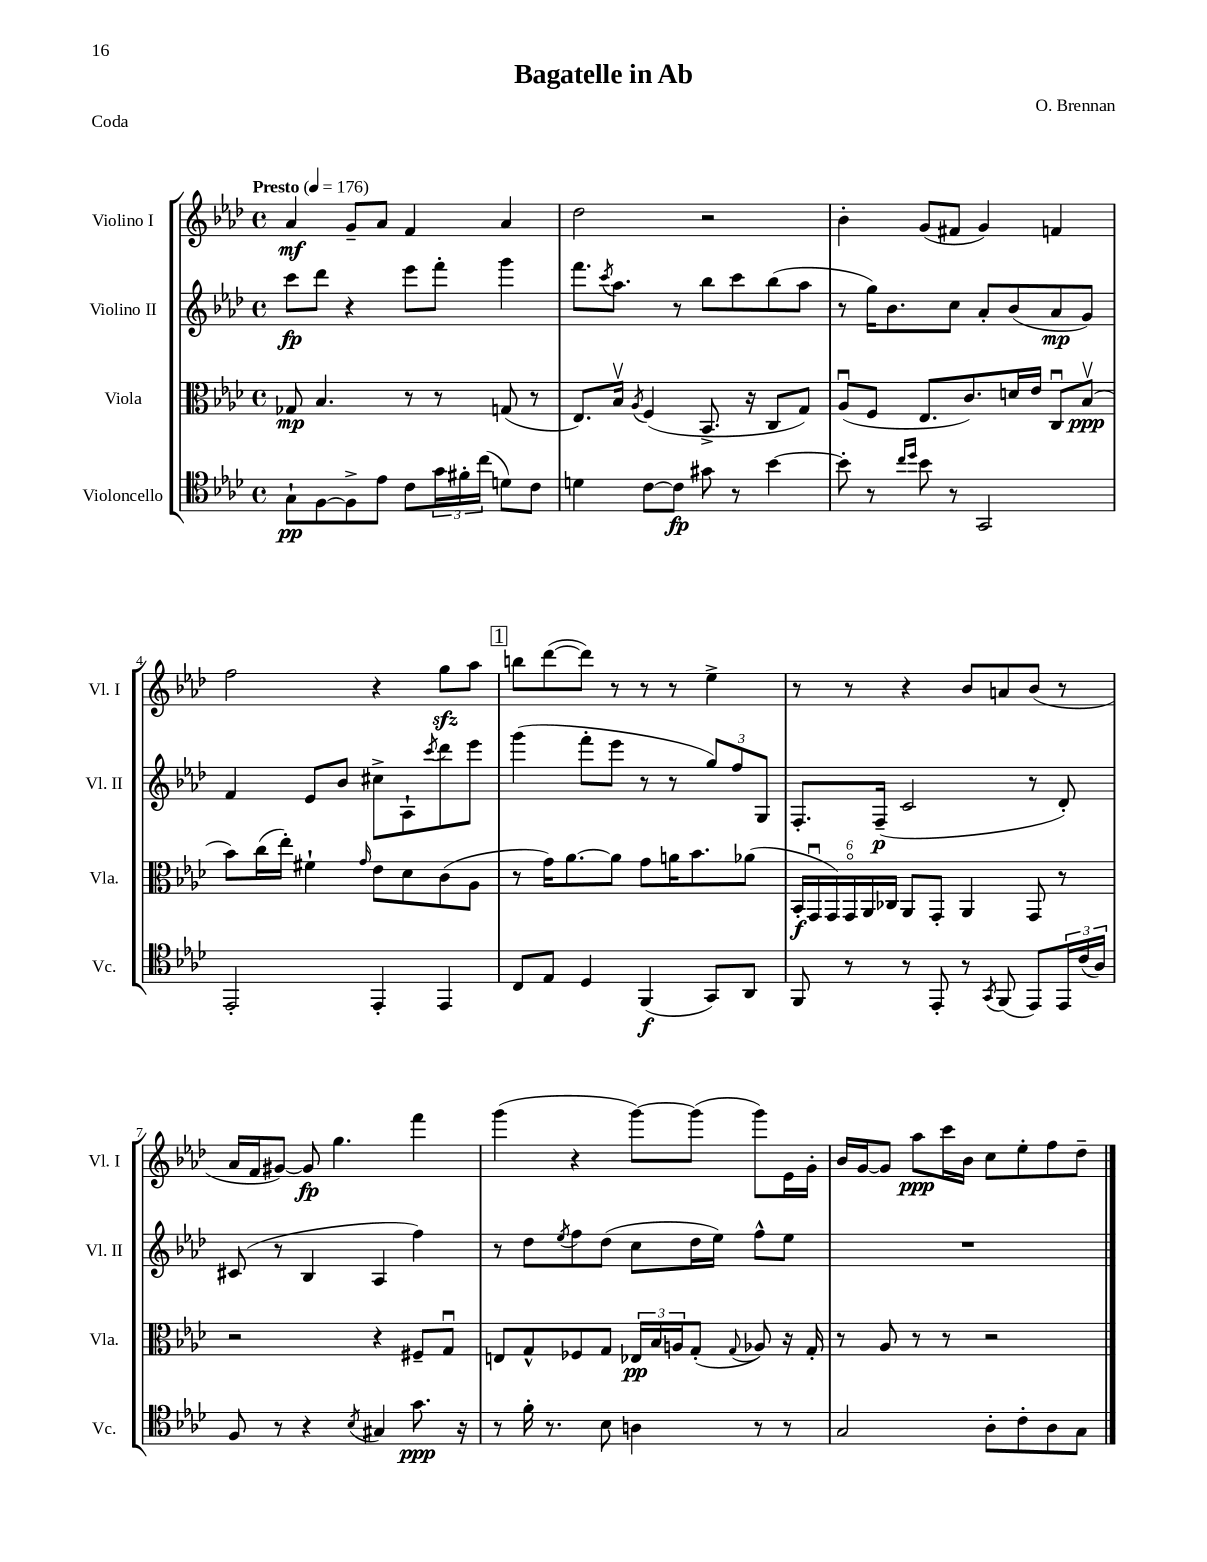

**kern	**dynam	**kern	**dynam	**kern	**dynam	**kern	**dynam
*part4	*part4	*part3	*part3	*part2	*part2	*part1	*part1
*staff4	*staff4	*staff3	*staff3	*staff2	*staff2	*staff1	*staff1
*I"Violoncello	*	*I"Viola	*	*I"Violino II	*	*I"Violino I	*
*I'Vc.	*	*I'Vla.	*	*I'Vl. II	*	*I'Vl. I	*
*clefC4	*	*clefC3	*	*clefG2	*	*clefG2	*
*k[b-e-a-d-]	*	*k[b-e-a-d-]	*	*k[b-e-a-d-]	*	*k[b-e-a-d-]	*
*M4/4	*	*M4/4	*	*M4/4	*	*M4/4	*
*met(c)	*	*met(c)	*	*met(c)	*	*met(c)	*
*MM176	*	*MM176	*	*MM176	*	*MM176	*
=1	=1	=1	=1	=1	=1	=1	=1
!	!	!	!	!	!	!LO:TX:a:B:t=Presto	!
8G`\L	pp	8G-X/	mp	8ccc\L	fp	4a-/	mf
[8F\	.	4.B-/	.	8ddd-\J	.	.	.
8F^\]	.	.	.	4r	.	8g~/L	.
8e-\J	.	.	.	.	.	8a-/J	.
8c\L	.	8r	.	8eee-\L	.	4f/	.
24g\L	.	8r	.	8fff'\J	.	.	.
24f#X'\	.	.	.	.	.	.	.
(24cc\JJ	.	.	.	.	.	.	.
8dn\L)	.	(8Gn/	.	4ggg\	.	4a-/	.
8c\J	.	8r	.	.	.	.	.
=2	=2	=2	=2	=2	=2	=2	=2
4dn\	.	8.E-/L)	.	8.fff\L	.	2dd-\	.
.	.	.	.	8qccc/	.	.	.
.	.	16B-v/Jk	.	8.aa-\J	.	.	.
.	.	8qA-/	.	.	.	.	.
[8c\L	.	(4F/	.	.	.	.	.
8c\J]	fp	.	.	8r	.	.	.
8g#X\	.	8.BB-^/	.	8bb-\L	.	2r	.
8r	.	.	.	8ccc\	.	.	.
.	.	16r	.	.	.	.	.
[4b-\	.	8C/L	.	(8bb-\	.	.	.
.	.	8G/J)	.	8aa-\J	.	.	.
=3	=3	=3	=3	=3	=3	=3	=3
8b-'\]	.	(8A-u/L	.	8r	.	4b-'\	.
8r	.	8F/J	.	16gg\KL)	.	.	.
.	.	.	.	8.b-\	.	.	.
16qqcc/LL	.	.	.	.	.	.	.
16qqdd-/JJ	.	.	.	.	.	.	.
8b-\	.	8.E-/L	.	.	.	(8g/L	.
8r	.	.	.	8cc\J	.	8f#X/J	.
.	.	8.c/)	.	.	.	.	.
2GG/	.	.	.	8a-'/L	.	4g/)	.
.	.	16dn/L	.	(8b-/	.	.	.
.	.	16e-/JJ	.	.	.	.	.
.	.	8Cu/L	.	8a-/	mp	4fn/	.
.	.	(8B-v/J	ppp	8g/J)	.	.	.
!!LO:LB:g=z
=4	=4	=4	=4	=4	=4	=4	=4
2EE-'/	.	8b-\L)	.	4f/	.	2ff\	.
.	.	(16cc\L	.	.	.	.	.
.	.	16ee-'\JJ)	.	.	.	.	.
.	.	4f#X`\	.	8e-/L	.	.	.
.	.	.	.	8b-/J	.	.	.
.	.	16qqg/	.	.	.	.	.
4EE-'/	.	8e-\L	.	8cc#X^\L	.	4r	.
.	.	8d-\	.	8A-`\	.	.	.
.	.	.	.	8qccc/	.	.	.
4EE-/	.	(8c\	.	8ddd-\	.	8ggzz\L	.
.	.	8A-\J	.	8eee-\J	.	8aa-\J	.
!!LO:REH:place=s1:t=1
=5	=5	=5	=5	=5	=5	=5	=5
8C/L	.	8r	.	(4ggg\	.	8bbn\L	.
8E-/J	.	16g\KL)	.	.	.	([8ddd-\	.
.	.	[8.a-\	.	.	.	.	.
4D-/	.	.	.	8fff'\L	.	8ddd-\J])	.
.	.	8a-\J]	.	8eee-\J	.	8r	.
(4FF/	f	8g\L	.	8r	.	8r	.
.	.	16an\K	.	8r	.	8r	.
.	.	8.b-\	.	.	.	.	.
8GG/L)	.	.	.	12gg/L)	.	4ee-^\	.
.	.	.	.	12ff/	.	.	.
8AA-/J	.	(8a-X\J	.	.	.	.	.
.	.	.	.	12G/J	.	.	.
=6	=6	=6	=6	=6	=6	=6	=6
8FF/	.	24BB-'/LL	f	8.F'/L	.	8r	.
.	.	24GGu/	.	.	.	.	.
.	.	24GG/)	.	.	.	.	.
8r	.	24GG/	.	.	.	8r	.
.	.	24AA-/	.	.	.	.	.
.	.	.	.	(16F~/Jk	p	.	.
.	.	24C-X/JJ	.	.	.	.	.
8r	.	8AA-/L	.	2c/	.	4r	.
8EE-'/	.	8GG'/J	.	.	.	.	.
8r	.	4AA-/	.	.	.	8b-/L	.
8qGG/	.	.	.	.	.	.	.
(8FF/	.	.	.	.	.	8an/	.
8EE-/L)	.	8GG/	.	8r	.	(8b-/J	.
24EE-/L	.	8r	.	8d-'/)	.	8r	.
(24c/	.	.	.	.	.	.	.
24A-/JJ)	.	.	.	.	.	.	.
!!LO:LB:g=z
=7	=7	=7	=7	=7	=7	=7	=7
8F/	.	2r	.	(8c#X/	.	16a-/LL	.
.	.	.	.	.	.	16f/J	.
8r	.	.	.	8r	.	[8g#X/J)	.
4r	.	.	.	4B-/	.	8g#/]	fp
.	.	.	.	.	.	4.gg\	.
8qB-/	.	.	.	.	.	.	.
4G#X/	.	4r	.	4A-/	.	.	.
8.g\	ppp	8F#X~/L	.	4ff\)	.	4fff\	.
.	.	8Gu/J	.	.	.	.	.
16r	.	.	.	.	.	.	.
=8	=8	=8	=8	=8	=8	=8	=8
8r	.	8En/L	.	8r	.	(4ggg\	.
16f'\	.	8G^^/	.	8dd-\L	.	.	.
8.r	.	.	.	.	.	.	.
.	.	.	.	8qee-/	.	.	.
.	.	8F-X/	.	8ff\	.	4r	.
8B-\	.	8G/J	.	(8dd-\J	.	.	.
4An\	.	24E-X/LL	pp	8cc\L	.	[8ggg\L)	.
.	.	24B-/	.	.	.	.	.
.	.	24An/J	.	.	.	.	.
.	.	(8G'/J	.	16dd-\L	.	(8ggg\J]	.
.	.	.	.	16ee-\JJ)	.	.	.
.	.	8qqG/	.	.	.	.	.
8r	.	8A-X/)	.	8ff^^\L	.	8ggg\L)	.
8r	.	16r	.	8ee-\J	.	16e-\L	.
.	.	16G'/	.	.	.	16g'\JJ	.
=9	=9	=9	=9	=9	=9	=9	=9
2G/	.	8r	.	1r	.	16b-/LL	.
.	.	.	.	.	.	[16g/J	.
.	.	8A-/	.	.	.	8g/J]	.
.	.	8r	.	.	.	8aa-\L	ppp
.	.	8r	.	.	.	16ccc\L	.
.	.	.	.	.	.	16b-\JJ	.
8A-'\L	.	2r	.	.	.	8cc\L	.
8c'\	.	.	.	.	.	8ee-'\	.
8A-\	.	.	.	.	.	8ff\	.
8G\J	.	.	.	.	.	8dd-~\J	.
==	==	==	==	==	==	==	==
*-	*-	*-	*-	*-	*-	*-	*-
